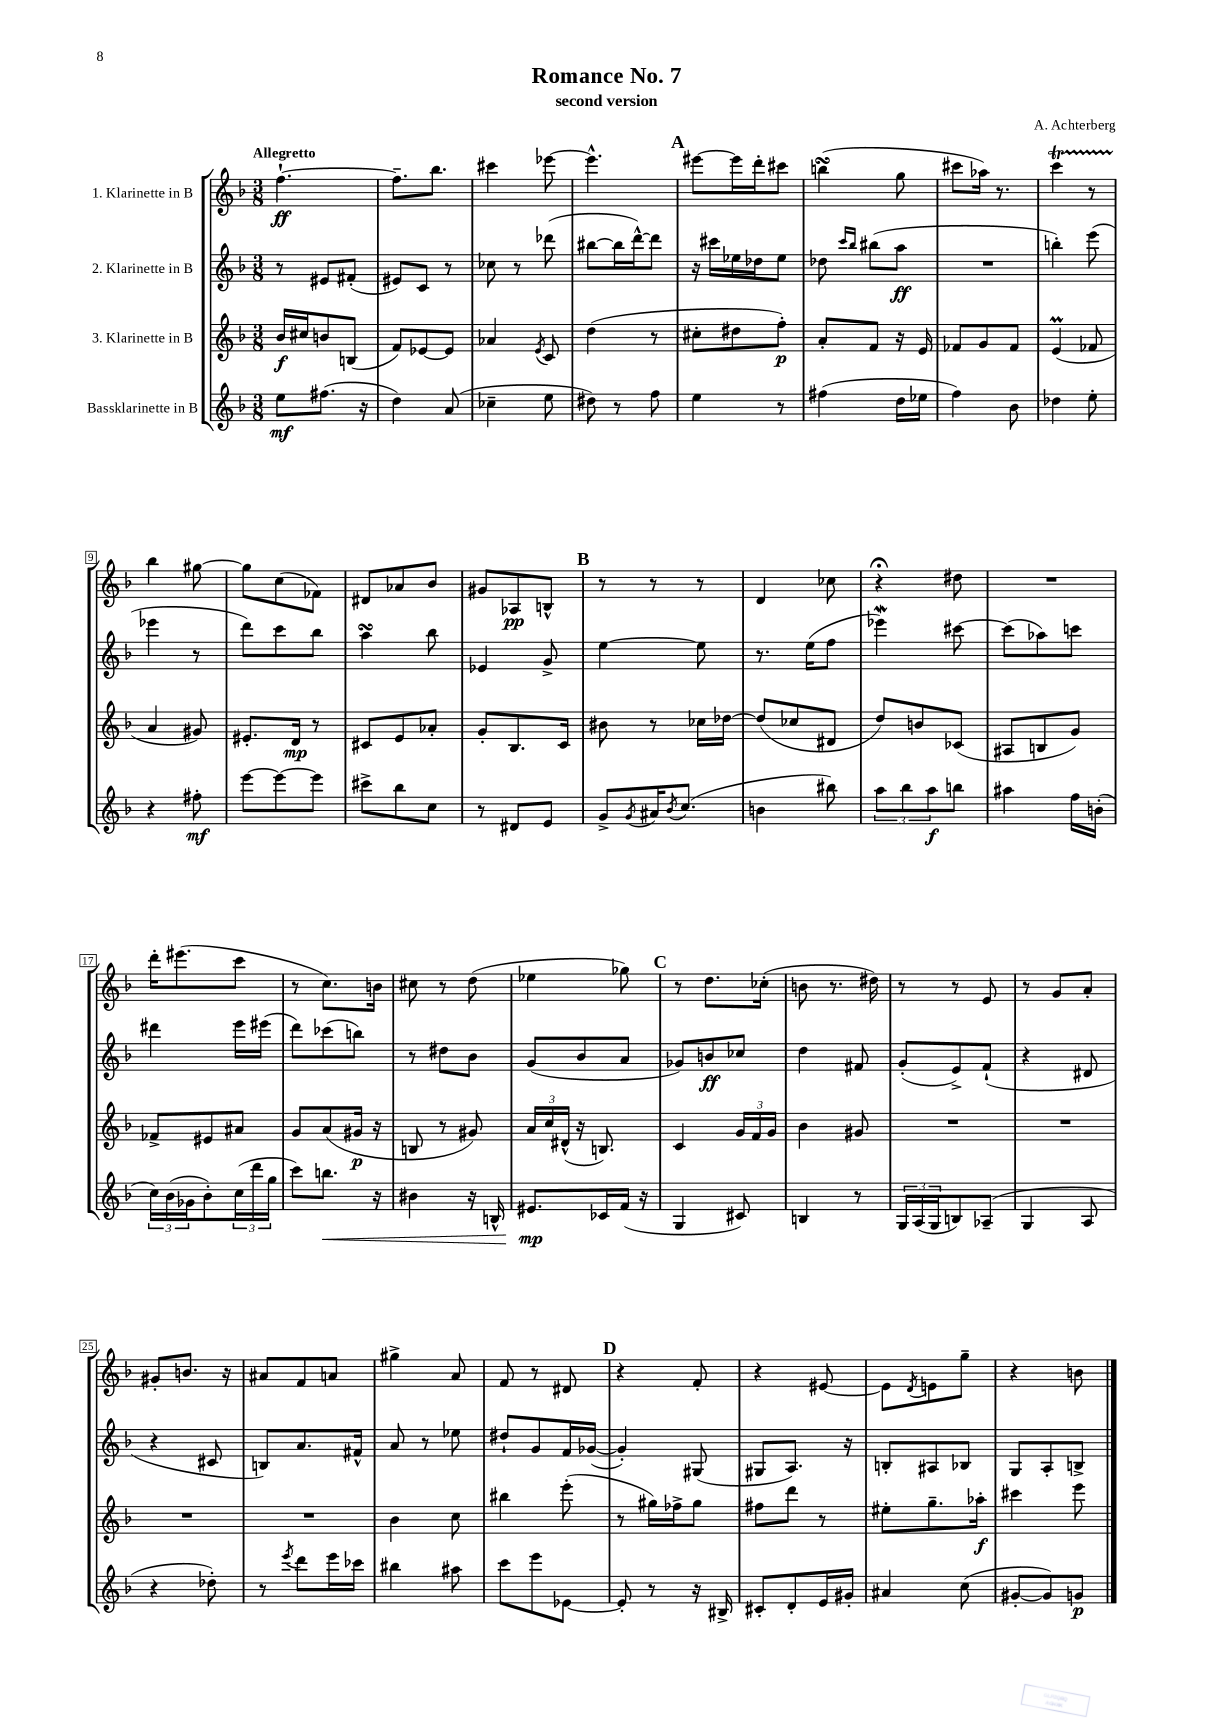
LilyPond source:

\header { title = "Romance No. 7" composer = "A. Achterberg" subtitle = "second version" }
<<
\new StaffGroup <<
\new Staff = "s0" \with { instrumentName = "1. Klarinette in B" } {
    \clef treble \key f \major \numericTimeSignature \time 3/8 \tempo "Allegretto"
    f''4.~-!\ff |
    f''8.-- bes''8. |
    cis'''4 ees'''8~ |
    ees'''4.-^ |
    \mark \markup { \bold "A" } eis'''8~ eis'''16 d'''16-. cis'''8 |
    b''4\turn( g''8 |
    cis'''8 aes''16) r8. |
    c'''4\startTrillSpan r8 |
    bes''4\stopTrillSpan gis''8~ |
    gis''8 c''8( fes'8) |
    dis'8 aes'8 bes'8 |
    gis'8 aes8\pp b8-^ |
    \mark \markup { \bold "B" } r8 r8 r8 |
    d'4 ces''8 |
    r4\fermata dis''8 |
    R4. |
    d'''16-. eis'''8.( c'''8 |
    r8 c''8.) b'16 |
    cis''8 r8 d''8( |
    ees''4 ges''8) |
    \mark \markup { \bold "C" } r8 d''8. ces''16-.( |
    b'8 r8. dis''16) |
    r8 r8 e'8 |
    r8 g'8 a'8-. |
    gis'8-. b'8. r16 |
    ais'8 f'8 a'8 |
    gis''4-> a'8 |
    f'8 r8 dis'8 |
    \mark \markup { \bold "D" } r4 f'8-. |
    r4 eis'8~ |
    eis'8 \acciaccatura { d'8 } e'8 g''8-- |
    r4 b'8 \bar "|." |
}
\new Staff = "s1" \with { instrumentName = "2. Klarinette in B" } {
    \clef treble \key f \major \numericTimeSignature \time 3/8
    r8 eis'8 fis'8-.( |
    eis'8) c'8 r8 |
    ces''8 r8 des'''8( |
    bis''8~ bis''16 d'''16~-^) d'''8 |
    \mark \markup { \bold "A" } r16 cis'''16 ees''16 des''16 ees''8 |
    des''8 \grace { c'''16 bes''16 } bis''8( a''8\ff |
    R4. |
    b''4-.) e'''8( |
    ees'''4 r8 |
    d'''8) c'''8 bes''8 |
    a''4\turn bes''8 |
    ees'4 g'8-> |
    \mark \markup { \bold "B" } e''4~ e''8 |
    r8. e''16( f''8 |
    ees'''4\mordent) cis'''8~ |
    cis'''8( aes''8) c'''8 |
    dis'''4 e'''16 eis'''16( |
    d'''8) ces'''8( b''8) |
    r8 dis''8 bes'8 |
    g'8( bes'8 a'8 |
    \mark \markup { \bold "C" } ges'8) b'8\ff ces''8 |
    d''4 fis'8 |
    g'8-.( e'8->) f'8-!( |
    r4 dis'8 |
    r4 cis'8 |
    b8) a'8. fis'16-^ |
    a'8 r8 ees''8 |
    dis''8-! g'8 f'16 ges'16~( |
    \mark \markup { \bold "D" } ges'4-.) gis8( |
    gis8 a8.) r16 |
    b8-. ais8 bes8 |
    g8 a8-. b8-> \bar "|." |
}
\new Staff = "s2" \with { instrumentName = "3. Klarinette in B" } {
    \clef treble \key f \major \numericTimeSignature \time 3/8
    bes'16\f cis''16 b'8 b8( |
    f'8) ees'8~ ees'8 |
    aes'4 \acciaccatura { e'8 } c'8 |
    d''4( r8 |
    \mark \markup { \bold "A" } cis''8-. dis''8 f''8-.\p) |
    a'8-. f'8 r16 e'16 |
    fes'8 g'8 fes'8 |
    e'4\prall( fes'8 |
    a'4 gis'8) |
    eis'8.-. d'16\mp r8 |
    cis'8 e'8 aes'8-. |
    g'8-. bes8. c'16 |
    \mark \markup { \bold "B" } bis'8 r8 ces''16 des''16~ |
    des''8( ces''8 dis'8 |
    d''8) b'8 ces'8( |
    ais8 b8 g'8) |
    fes'8-> eis'8 ais'8 |
    g'8 a'8( gis'16\p r16 |
    b8 r8 gis'8) |
    \tuplet 3/2 { a'16 c''16 dis'16-^( } r16 b8.) |
    \mark \markup { \bold "C" } c'4 \tuplet 3/2 { g'16 f'16 g'16 } |
    bes'4 gis'8 |
    R4. |
    R4. |
    R4. |
    R4. |
    bes'4 c''8 |
    bis''4 e'''8-.( |
    \mark \markup { \bold "D" } r8 gis''16) fes''16-> gis''8 |
    fis''8 d'''8 r8 |
    eis''8-. g''8.-- aes''16-.\f |
    cis'''4 e'''8 \bar "|." |
}
\new Staff = "s3" \with { instrumentName = "Bassklarinette in B" } {
    \clef treble \key f \major \numericTimeSignature \time 3/8
    e''8\mf fis''8.( r16 |
    d''4) a'8( |
    ces''4-- e''8 |
    dis''8) r8 f''8 |
    \mark \markup { \bold "A" } e''4 r8 |
    fis''4( d''16 ees''16 |
    f''4) bes'8 |
    des''4 e''8-. |
    r4 fis''8-.\mf |
    e'''8~ e'''8~ e'''8 |
    cis'''8-> bes''8 c''8 |
    r8 dis'8 e'8 |
    \mark \markup { \bold "B" } g'8-> \acciaccatura { g'8 } ais'16 \acciaccatura { bes'8 } c''8.( |
    b'4 bis''8) |
    \tuplet 3/2 { a''8 bes''8 a''8\f } b''8 |
    ais''4 f''16 b'16-.( |
    \tuplet 3/2 { c''16) bes'16( ges'16 } bes'8-.) \tuplet 3/2 { c''16( d'''16 g''16 } |
    c'''8) b''8.\< r16 |
    bis'4 r16 b16-^ |
    eis'8.\mp\! ces'16 f'16( r16 |
    \mark \markup { \bold "C" } g4 cis'8) |
    b4 r8 |
    \tuplet 3/2 { g16 a16( g16 } b8) aes8--( |
    g4 a8 |
    r4 des''8-.) |
    r8 \acciaccatura { e'''8 } d'''8 e'''16 ces'''16 |
    bis''4 ais''8 |
    c'''8 e'''8 ees'8~ |
    \mark \markup { \bold "D" } ees'8-. r8 r16 bis16-> |
    cis'8-. d'8-. e'16 gis'16-. |
    ais'4 c''8( |
    gis'8~-. gis'8) g'8\p \bar "|." |
}
>>
>>
\layout { \context { \Score \override BarNumber.stencil = #(make-stencil-boxer 0.1 0.3 ly:text-interface::print) } }
